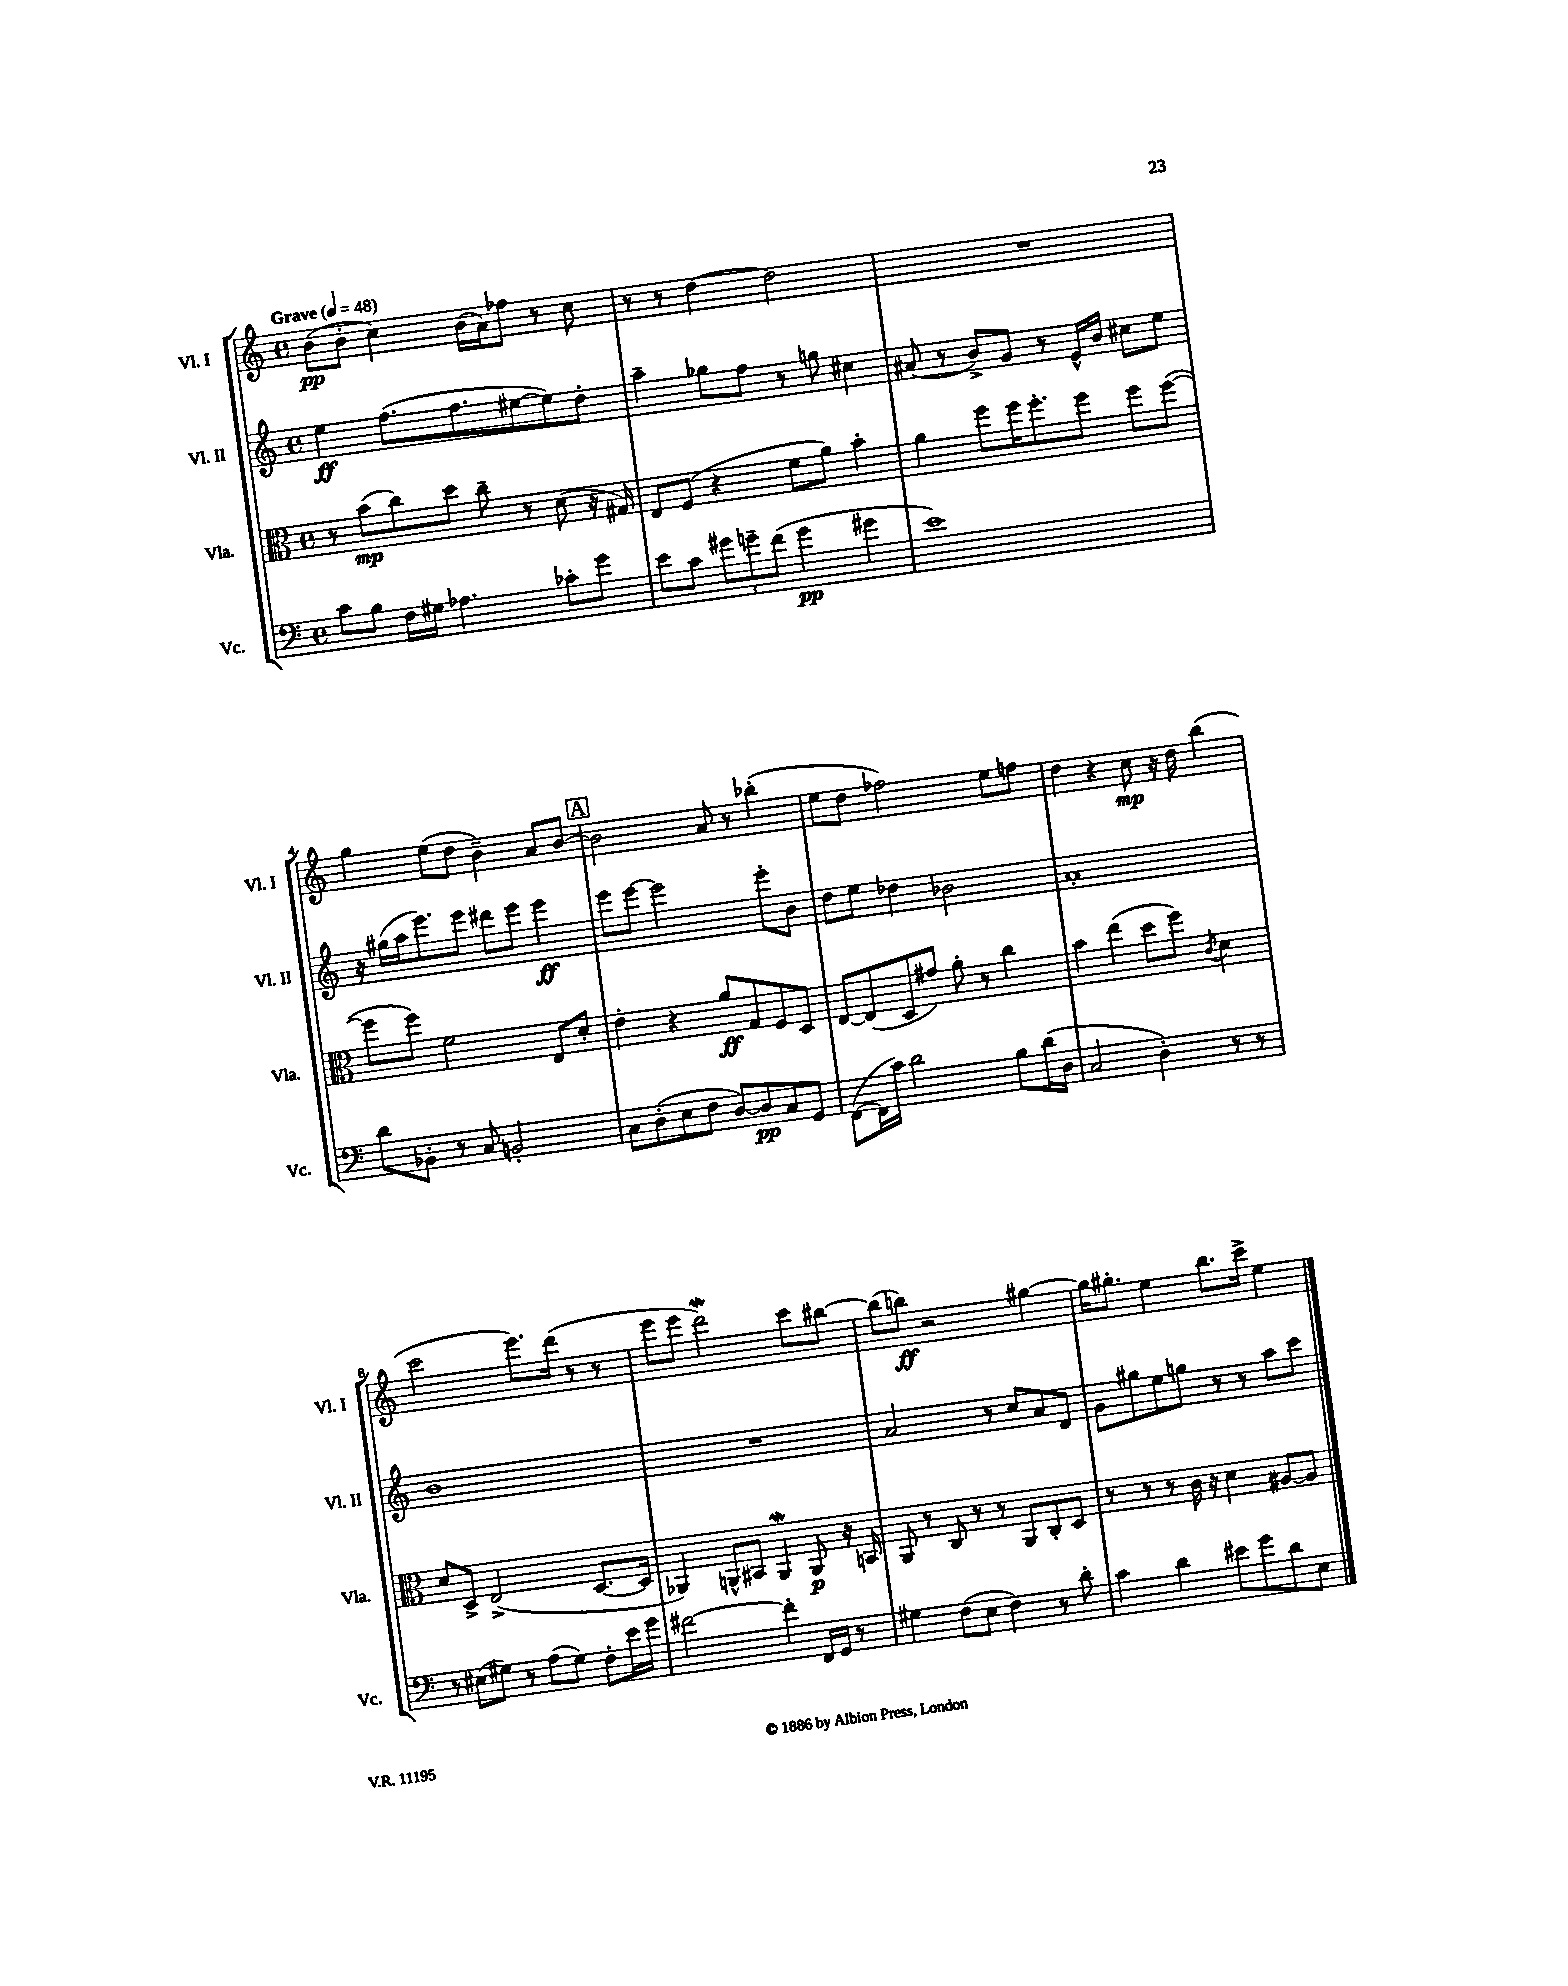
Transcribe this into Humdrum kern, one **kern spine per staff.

**kern	**kern	**kern	**kern
*staff4	*staff3	*staff2	*staff1
*clefF4	*clefC3	*clefG2	*clefG2
*k[]	*k[]	*k[]	*k[]
*M4/4	*M4/4	*M4/4	*M4/4
*met(c)	*met(c)	*met(c)	*met(c)
*MM48	*MM48	*MM48	*MM48
8c	8r	4ee	(8b
8B	(8b	.	8b'
16F	8cc)	(8.ff	4cc)
16G#	.	.	.
4.A-	8dd	.	.
.	.	8.ff	.
.	8cc~	.	(16b
.	.	.	16a)
.	8r	[8ee#	8ff-
8c-'	(8d	8ee#])	8r
8g	16r	8dd'	8cc
.	16G#)	.	.
=	=	=	=
8e	8E	4aa~	8r
8c	(8F	.	8r
12g#	4r	8gg-	[4dd
12g~	.	.	.
.	.	8ff	.
(12f	.	.	.
4g	8f	8r	2dd]
.	8a)	8gg	.
4g#	4b'	4cc#	.
=	=	=	=
1e)	4a	(8a#	1r
.	.	8r	.
.	8ff	8b^)	.
.	16ff	8g	.
.	8.ff'	.	.
.	.	8r	.
.	8ff	16e^^	.
.	.	16b	.
.	8ff	8cc#	.
.	([8ff	8ee	.
=	=	=	=
8d	8ff]	16r	4gg
.	.	(16gg#	.
8BB-'	8ff)	16aa	.
.	.	8.eee)	.
8r	2f	.	(8ee
8C	.	8eee	8dd
2BB'	.	8ddd#	4b~)
.	.	8eee	.
.	8E	4eee	8a
.	8d'	.	[8b
=	=	=	=
8C	4e'	8eee	2b]
(8D'	.	[8eee	.
8E	4r	2eee]	.
8F	.	.	.
[8D)	8a	.	8a
8D]	8G	.	8r
8C	8F	8eee'	(4bb-'
8GG	8D	8b	.
=	=	=	=
([8FF	[8E	8dd	8ee
16FF]	(8E]	8ee	8dd
16c)	.	.	.
2d	8D	4dd-	2ff-)
.	8g#)	.	.
.	8a'	2b-	.
.	8r	.	.
8B	4cc	.	8ee
(16d	.	.	8ff
16D	.	.	.
=	=	=	=
2C	4b	1a'	4dd
.	(4ee	.	4r
4D')	8dd	.	8cc
.	8ff)	.	16r
.	.	.	16dd
.	8qc	.	.
8r	4d	.	(4bb
8r	.	.	.
=	=	=	=
8r	8d	1b	2ccc
(8E#	8D^	.	.
8G#)	(2E^	.	.
8r	.	.	.
(8A	.	.	8.eee)
8G#)	.	.	.
.	.	.	(16ddd
8F'	[8.D	.	8r
16e	.	.	8r
16g	16D]	.	.
=	=	=	=
[2f#	4AA-)	1r	8eee
.	.	.	8eee
.	8AA^^	.	2ddd)
.	8BB#	.	.
4f#']	4AA	.	.
16FF	8AA	.	8ccc
16GG	.	.	.
8r	16r	.	[8bb#
.	16BB	.	.
=	=	=	=
4G#	8AA	2a	(8bb#]
.	8r	.	8bb)
(8F	8C	.	2r
8E	8r	.	.
4F)	8r	8r	.
.	8AA	8cc	.
8r	8C'	8a	[4gg#
8d'	8D	8d	.
=	=	=	=
4c	8r	8g	16gg#]
.	.	.	8.gg#'
.	8r	8gg#	.
4d	8r	8ee	4ee
.	16c	8gg	.
.	16r	.	.
8e#	4d	8r	8.bb
8g	.	8r	.
.	.	.	16ccc^
8d	[8A#	8aa	4ee
8E	8A#]	8ccc	.
==	==	==	==
*-	*-	*-	*-
